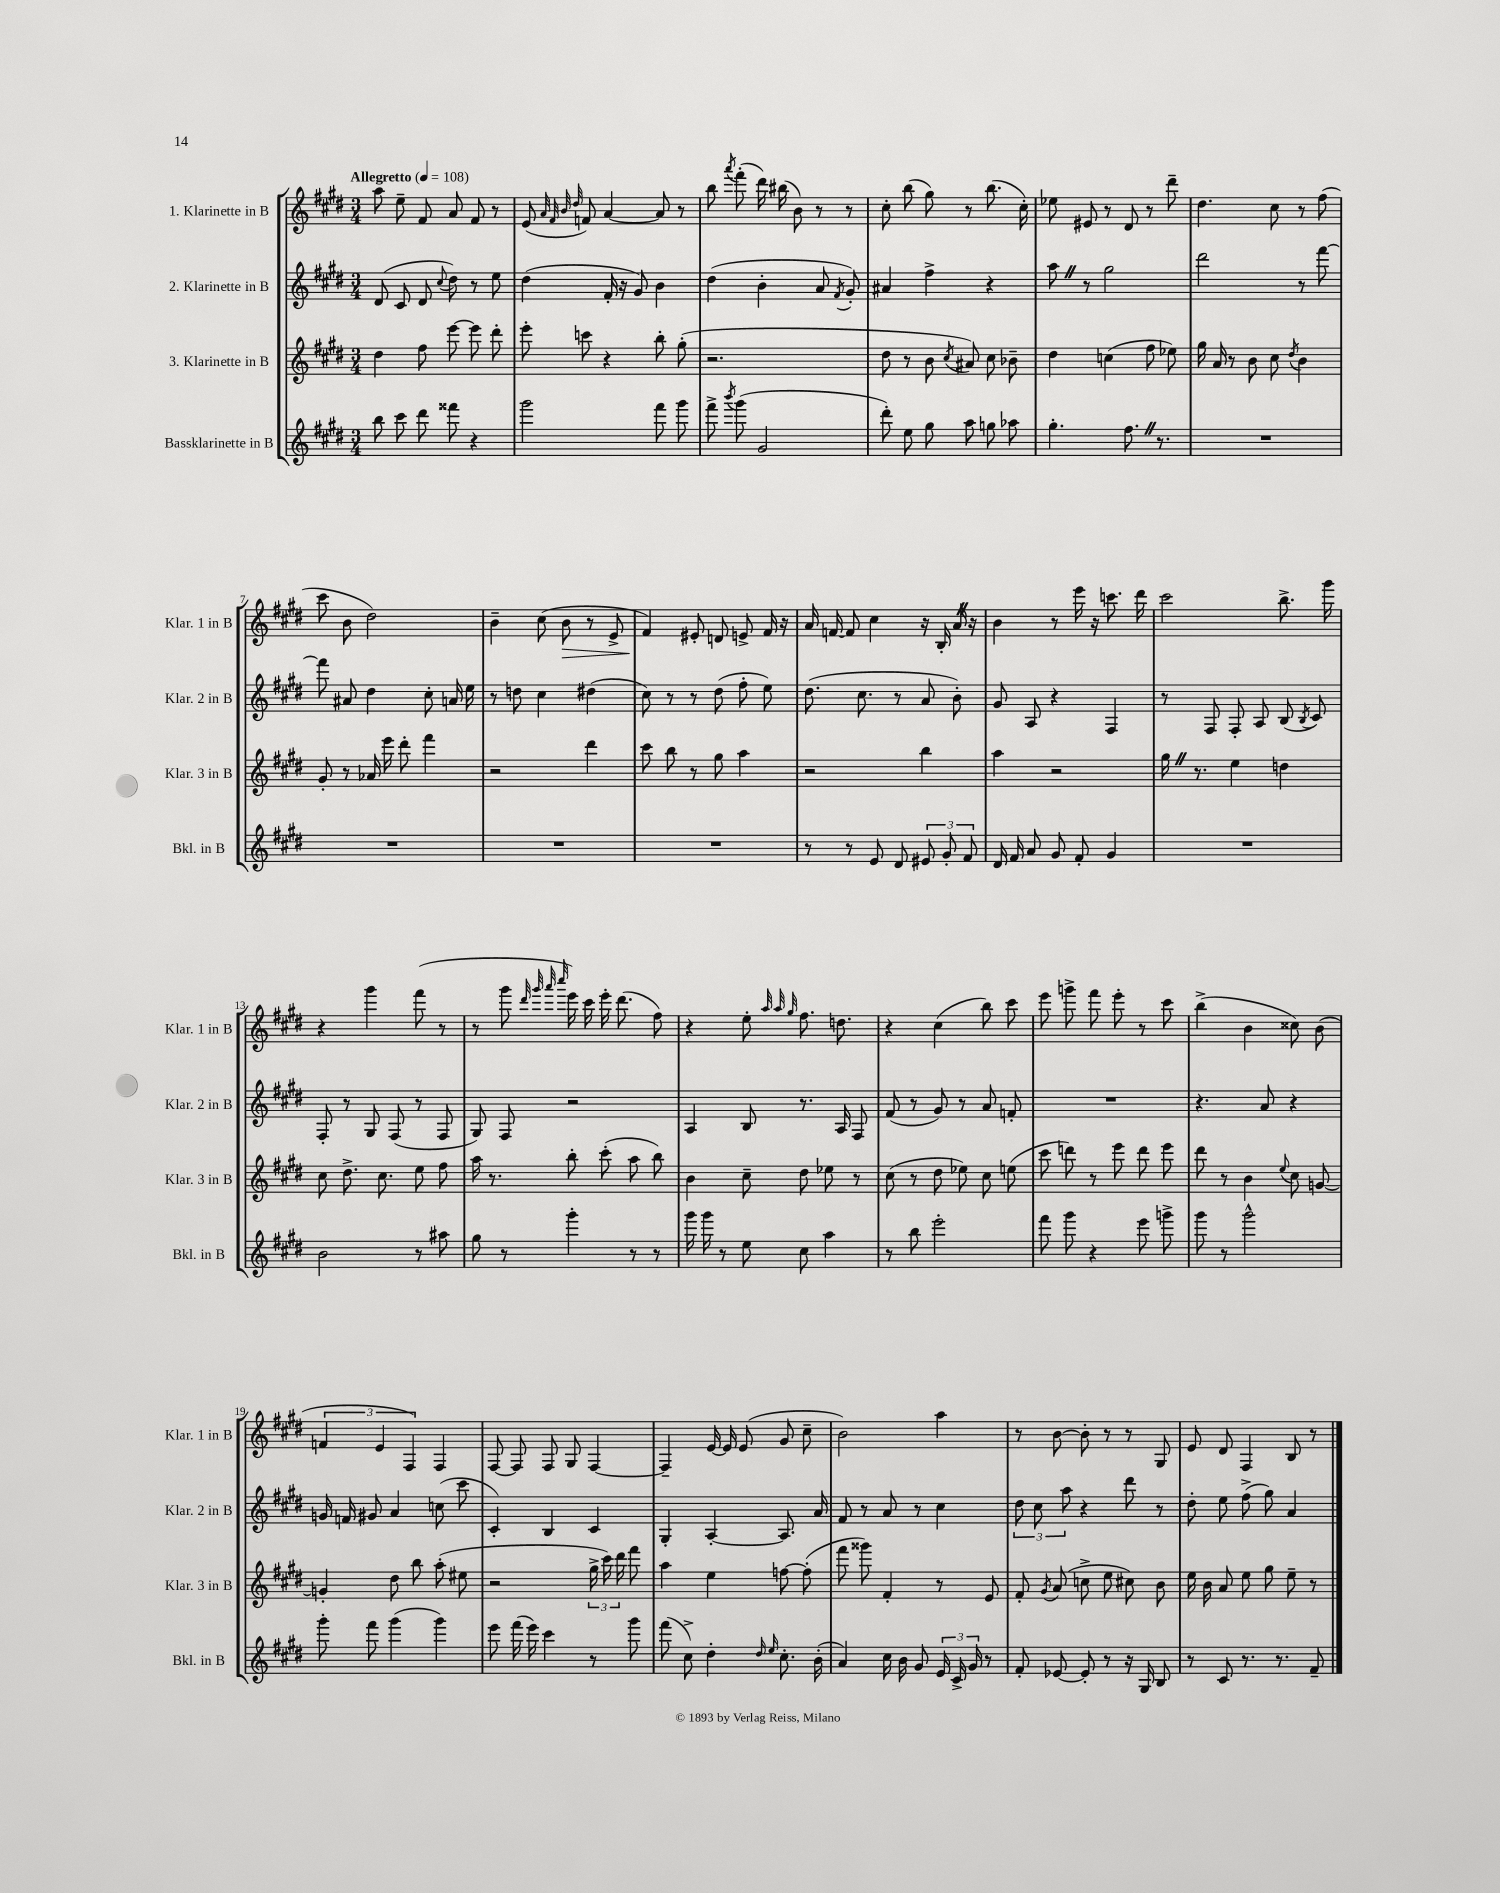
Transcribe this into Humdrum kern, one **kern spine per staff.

**kern	**kern	**kern	**kern	**dynam
*part4	*part3	*part2	*part1	*part1
*staff4	*staff3	*staff2	*staff1	*staff1
*I"Bassklarinette in B	*I"3. Klarinette in B	*I"2. Klarinette in B	*I"1. Klarinette in B	*
*I'Bkl. in B	*I'Klar. 3 in B	*I'Klar. 2 in B	*I'Klar. 1 in B	*
*clefG2	*clefG2	*clefG2	*clefG2	*
*k[f#c#g#d#]	*k[f#c#g#d#]	*k[f#c#g#d#]	*k[f#c#g#d#]	*
*M3/4	*M3/4	*M3/4	*M3/4	*
*MM108	*MM108	*MM108	*MM108	*
=1	=1	=1	=1	=1
!	!	!	!LO:TX:a:B:t=Allegretto	!
8bb\	4dd#\	(8d#/	8aa\	.
8ccc#\	.	8c#/	8ee~\	.
8ddd#\	8ff#\	8d#/	8f#/	.
.	.	8qqcc#/	.	.
8fff##X\	[8eee\	8dd#\)	8a/	.
4r	8eee\]	8r	8f#/	.
.	8ddd#'\	8ee\	8r	.
=2	=2	=2	=2	=2
2ggg#\	8eee'\	(4dd#\	(8e/	.
.	.	.	32qqa/	.
.	.	.	32qqf#/	.
.	.	.	32qqb/	.
.	.	.	32qqdd#/	.
.	8cccn\	.	8fn/)	.
.	4r	16f#'/	[4a/	.
.	.	16r	.	.
.	.	8g#/)	.	.
8fff#\	8bb'\	4b\	8a/]	.
8ggg#\	(8gg#'\	.	8r	.
=3	=3	=3	=3	=3
8fff#^\	2.r	(4dd#\	8bb\	.
8qbbb/	.	.	8qaaa/	.
(8ggg#\	.	.	(8fff#'\	.
2g#/	.	4b'\	16ddd#\)	.
.	.	.	(16bb#X\	.
.	.	.	8b\)	.
.	.	8a/	8r	.
.	.	8qf#/	.	.
.	.	8g#'/)	8r	.
=4	=4	=4	=4	=4
8ddd#'\)	8dd#\	4a#X/	8cc#'\	.
8ee\	8r	.	(8bb\	.
8gg#\	8b\	4ff#^\	8gg#\)	.
.	8qcc#/	.	.	.
8aa\	8a#X/)	.	8r	.
8ggn\	8cc#\	4r	(8.bb\	.
8aa-X\	8b-X~\	.	.	.
.	.	.	16cc#'\)	.
=5	=5	=5	=5	=5
4.gg#'\	4dd#\	8aaZ\	8ee-X\	.
.	.	8r	8e#X/	.
.	(4ccn\	2gg#\	8r	.
8.ff#Z\	.	.	8d#/	.
.	8ff#\	.	8r	.
8.r	.	.	.	.
.	8ee-X\)	.	8ddd#~\	.
=6	=6	=6	=6	=6
2.r	16gg#\	2ddd#\	4.dd#\	.
.	16a/	.	.	.
.	8r	.	.	.
.	8b\	.	.	.
.	8cc#\	.	8cc#\	.
.	8qdd#/	.	.	.
.	4b\	8r	8r	.
.	.	[8fff#\	(8ff#\	.
!!LO:LB:g=z
=7	=7	=7	=7	=7
2.r	8g#'/	8fff#\]	8ccc#\	.
.	8r	8a#X/	8b\	.
.	16a-X/	4dd#\	2dd#\)	.
.	16eee\	.	.	.
.	8ddd#'\	.	.	.
.	4fff#\	8cc#'\	.	.
.	.	16an/	.	.
.	.	16ee\	.	.
=8	=8	=8	=8	=8
2.r	2r	8r	4b~\	.
.	.	8ddn\	.	.
.	.	4cc#\	(8cc#\	.
!	!	!	!	!LO:HP:b
.	.	.	8b\	>
.	4ddd#\	(4dd#X\	8r	.
.	.	.	8e^/	.
=9	=9	=9	=9	=9
2.r	8ccc#\	8cc#\)	4f#/)	.
.	8bb\	8r	.	.
.	8r	8r	8e#X'/	]
.	8gg#\	(8dd#\	8dn/	.
.	4aa\	8ff#'\	8en^/	.
.	.	8ee\)	16f#/	.
.	.	.	16r	.
=10	=10	=10	=10	=10
8r	2r	(8.dd#\	16a/	.
.	.	.	[16fn/	.
8r	.	.	8f/]	.
.	.	8.cc#\	.	.
8e/	.	.	4cc#\	.
8d#/	.	8r	.	.
12e#X/	4bb\	8a/	16r	.
.	.	.	16B'/	.
12g#'/	.	.	.	.
.	.	8b'\)	16aZ/	.
12f#/	.	.	.	.
.	.	.	16r	.
=11	=11	=11	=11	=11
16d#/	4aa\	8g#/	4b\	.
16f#/	.	.	.	.
8a/	.	8A/	.	.
8g#/	2r	4r	8r	.
8f#'/	.	.	16eee\	.
.	.	.	16r	.
4g#/	.	4F#/	8.cccn\	.
.	.	.	16ddd#\	.
=12	=12	=12	=12	=12
2.r	16gg#Z\	8r	2ccc#\	.
.	8.r	.	.	.
.	.	8F#/	.	.
.	4ee\	8F#'/	.	.
.	.	8A/	.	.
.	4ddn\	(8B/	8.bb^\	.
.	.	8qB/	.	.
.	.	8c#/)	.	.
.	.	.	16ggg#\	.
!!LO:LB:g=z
=13	=13	=13	=13	=13
2b\	8cc#\	8F#'/	4r	.
.	8.dd#^\	8r	.	.
.	.	8G#/	4ggg#\	.
.	8.cc#\	.	.	.
.	.	(8F#/	.	.
8r	8ee\	8r	(8fff#\	.
8aa#X\	8ff#\	8F#/	8r	.
=14	=14	=14	=14	=14
8gg#\	16aa\	8G#/)	8r	.
.	8.r	.	.	.
8r	.	8F#/	8ggg#\	.
.	.	.	32qqddd#/	.
.	.	.	32qqggg#/	.
.	.	.	32qqaaa/	.
.	.	.	32qqcccc#/	.
4ggg#'\	8bb'\	2r	16eee\)	.
.	.	.	16ccc#\	.
.	(8ccc#'\	.	16eee'\	.
.	.	.	(8.ddd#\	.
8r	8aa\	.	.	.
8r	8bb\)	.	8ff#\)	.
=15	=15	=15	=15	=15
16ggg#\	4b\	4A/	4r	.
16ggg#\	.	.	.	.
8r	.	.	.	.
8ee\	8cc#~\	8B/	8ee'\	.
.	.	.	32qqaa/	.
.	.	.	32qqaa/	.
.	.	.	32qqgg#/	.
8cc#\	8dd#\	8.r	8.ff#\	.
4aa\	8ee-X\	.	.	.
.	.	16A/	8.ddn\	.
.	8r	8F#/	.	.
=16	=16	=16	=16	=16
8r	(8cc#\	(8f#/	4r	.
8bb\	8r	8r	.	.
2eee'\	8dd#\	8g#/)	(4cc#\	.
.	8ee-X\)	8r	.	.
.	8cc#\	8a/	8bb\)	.
.	(8een\	8fn'/	8ccc#\	.
=17	=17	=17	=17	=17
8fff#\	8ccc#\	2.r	8eee\	.
8ggg#\	8dddn\)	.	8gggn^\	.
4r	8r	.	8fff#\	.
.	8eee\	.	8eee'\	.
8eee\	8ddd\	.	8r	.
8gggn^\	8eee\	.	8ccc#\	.
=18	=18	=18	=18	=18
8ggg#\	8ddd#\	4.r	(4bb^\	.
8r	8r	.	.	.
2ggg#^^\	4b\	.	4b\	.
.	.	8a/	.	.
.	8qqee/	.	.	.
.	8cc#\	4r	8cc##X\)	.
.	[8gn/	.	(8b\	.
!!LO:LB:g=z
=19	=19	=19	=19	=19
8ggg#'\	4gn'/]	16gn/	6fn/	.
.	.	16fn/	.	.
8fff#\	.	8g#X/	.	.
.	.	.	6e/	.
(4ggg#\	8dd#\	4a/	.	.
.	.	.	6F#/)	.
.	8bb\	.	.	.
4ggg#\)	(8aa'\	(8ccn\	4F#/	.
.	8ee#X\	8ccc#\	.	.
=20	=20	=20	=20	=20
8eee\	2r	4c#'/)	[8F#/	.
(16fff#\	.	.	8F#/]	.
16eee\)	.	.	.	.
4ccc#\	.	4B/	8F#/	.
.	.	.	8G#/	.
8r	24gg#^\	4c#/	[4F#/	.
.	24ccc#\)	.	.	.
.	24ddd#\	.	.	.
8ggg#\	8fff#\	.	.	.
=21	=21	=21	=21	=21
(8fff#\	4aa\	4G#'/	4F#~/]	.
8cc#^\)	.	.	.	.
4dd#'\	4ee\	[4A'/	[16e/	.
.	.	.	16e/]	.
.	.	.	(8e/	.
16qqdd#/	.	.	.	.
16qqee/	.	.	.	.
8.cc#'\	[8ffn\	8.A/]	8g#/	.
.	(8ff'\]	.	8cc#~\	.
(16b'\	.	16a/	.	.
=22	=22	=22	=22	=22
4a/)	8fff#\	8f#/	2b\)	.
.	8ggg##X\)	8r	.	.
16cc#\	4f#'/	8a/	.	.
16b\	.	.	.	.
8g#/	.	8r	.	.
24e/	8r	4cc#\	4aa\	.
24c#^/	.	.	.	.
24g#/	.	.	.	.
8r	8e/	.	.	.
=23	=23	=23	=23	=23
8f#'/	8f#'/	12dd#\	8r	.
.	.	12cc#\	.	.
.	8qg#/	.	.	.
[8e-X/	(8a/	.	[8b\	.
.	.	12aa\	.	.
8e-'/]	8ccn^\	4r	8b'\]	.
8r	8ee\	.	8r	.
16r	8cc#X\)	8ddd#\	8r	.
16G#/	.	.	.	.
8B/	8b\	8r	8G#/	.
=24	=24	=24	=24	=24
8r	16ee\	8dd#'\	8e/	.
.	16b\	.	.	.
8c#/	8a/	8ee\	8d#/	.
8.r	8ee\	(8ff#^\	4F#/	.
.	8gg#\	8gg#\)	.	.
8.r	.	.	.	.
.	8ee~\	4a/	8B/	.
8f#~/	8r	.	8r	.
==	==	==	==	==
*-	*-	*-	*-	*-
